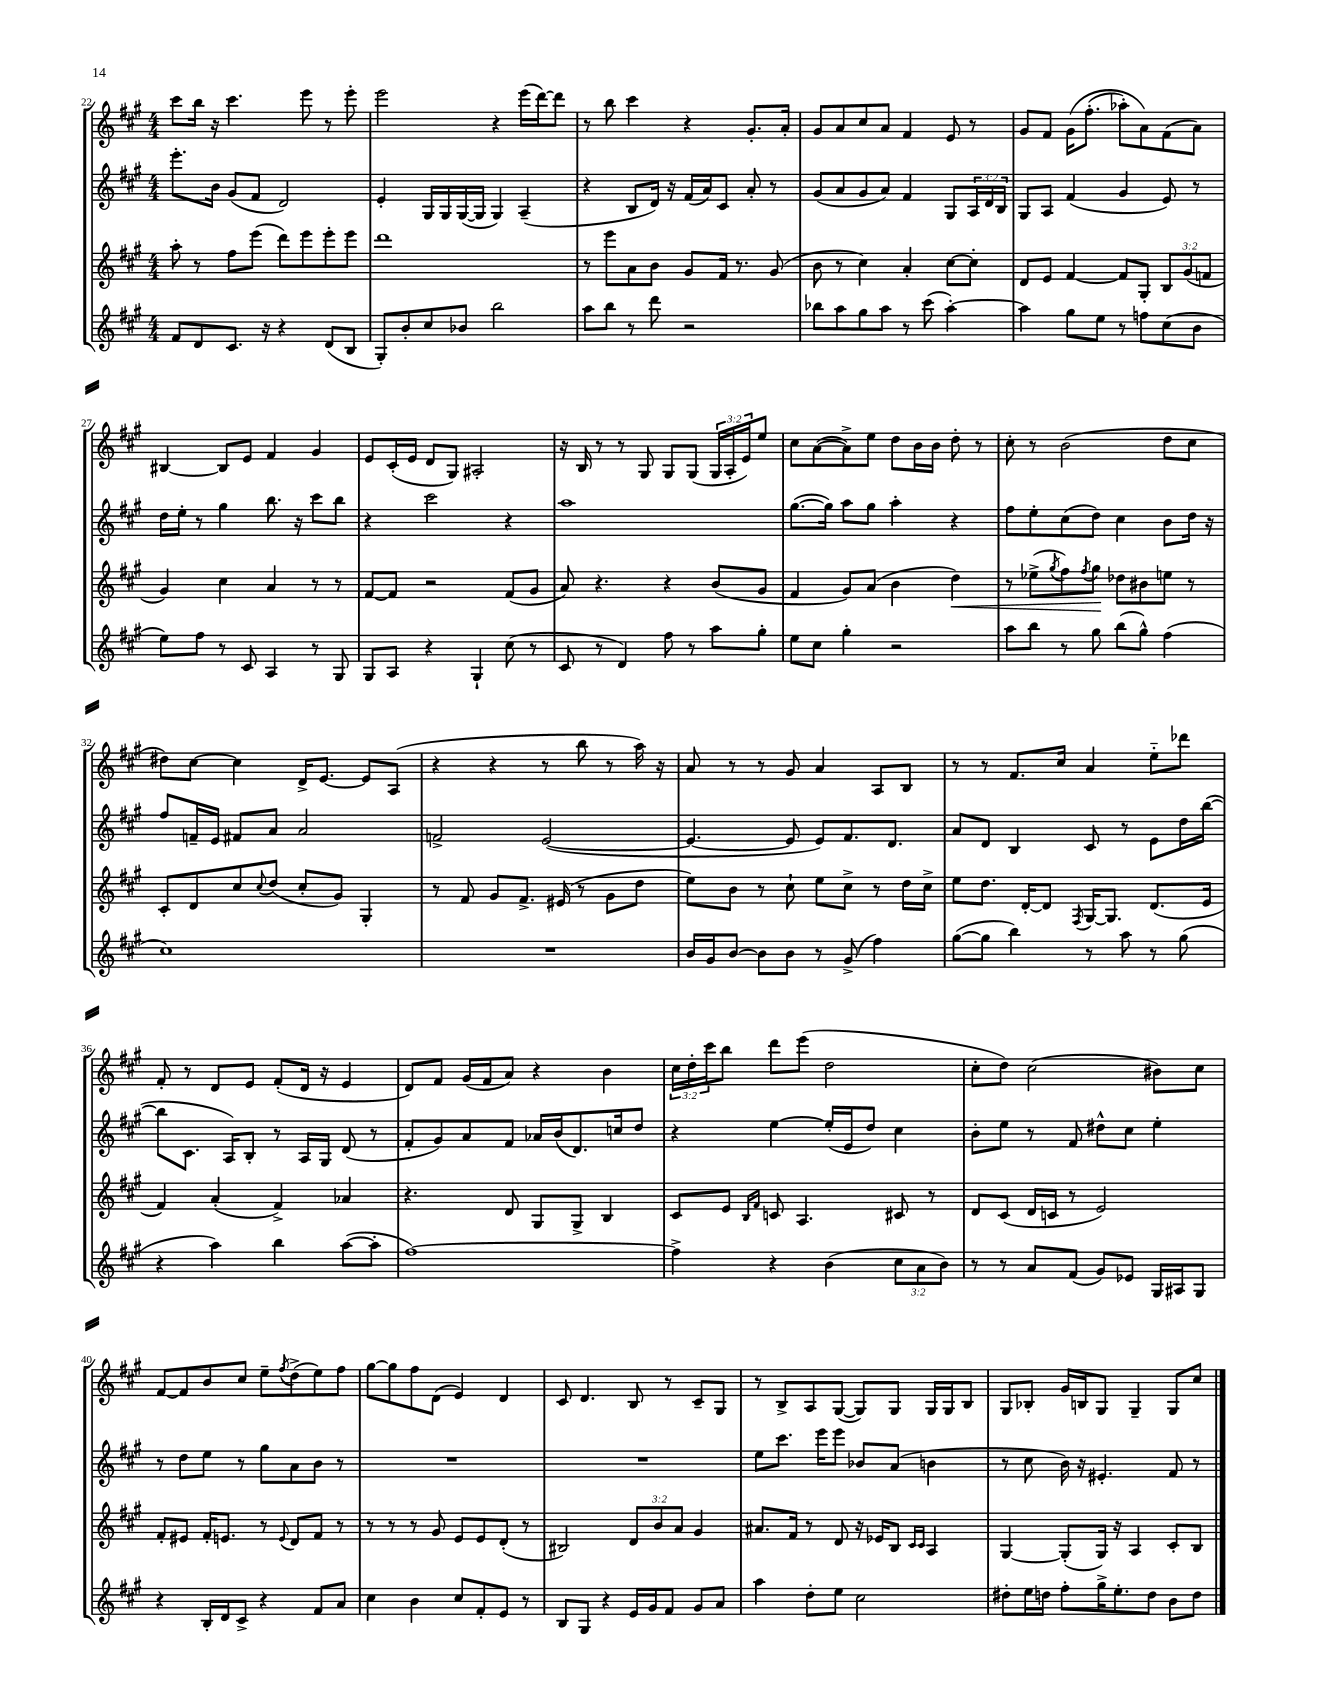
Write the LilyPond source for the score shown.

<<
\new StaffGroup <<
\new Staff = "s0" {
    \clef treble \key a \major \numericTimeSignature \time 4/4 \override Staff.TupletNumber.text = #tuplet-number::calc-fraction-text
    cis'''8 b''16 r16 cis'''4. e'''8 r8 e'''8-. |
    e'''2 r4 e'''16( d'''16~) d'''8 |
    r8 b''8 cis'''4 r4 gis'8.-. a'16-. |
    gis'8 a'8 cis''8 a'8 fis'4 e'8 r8 |
    gis'8 fis'8 gis'16\( fis''8.-.( aes''8-.) a'8\) fis'8( a'8) |
    bis4~ bis8 e'8 fis'4 gis'4 |
    e'8 cis'16-.( e'16 d'8 gis8) ais2-. |
    r16 b16 r8 r8 gis8 gis8 gis8( \tuplet 3/2 { gis16 a16-. e'16) } e''8 |
    cis''8 a'8~( a'8->) e''8 d''8 b'16 b'16 d''8-. r8 |
    cis''8-. r8 b'2( d''8 cis''8 |
    dis''8) cis''8~ cis''4 d'16-> e'8.~ e'8 a8( |
    r4 r4 r8 b''8 r8 a''16) r16 |
    a'8 r8 r8 gis'8 a'4 a8 b8 |
    r8 r8 fis'8. cis''16 a'4 e''8-_ des'''8 |
    fis'8-. r8 d'8 e'8 fis'8-.( d'16 r16 e'4 |
    d'8) fis'8 gis'16( fis'16 a'8) r4 b'4 |
    \tuplet 3/2 { cis''16 d''16-. cis'''16 } b''8 d'''8 e'''8( d''2 |
    cis''8-. d''8) cis''2( bis'8) cis''8 |
    fis'8~ fis'8 b'8 cis''8 e''8-- \acciaccatura { fis''8 } d''8->( e''8) fis''8 |
    gis''8~ gis''8 fis''8 d'8( e'4) d'4 |
    cis'8 d'4. b8 r8 cis'8-- gis8 |
    r8 b8-> a8 gis8~( gis8) gis8 gis16 gis16 b8 |
    gis8 bes8-. gis'16 b16 gis8 gis4-- gis8 cis''8 \bar "|." |
}
\new Staff = "s1" {
    \clef treble \key a \major \numericTimeSignature \time 4/4 \override Staff.TupletNumber.text = #tuplet-number::calc-fraction-text
    e'''8.-. b'16 gis'8( fis'8 d'2) |
    e'4-. gis16 gis16 gis16~( gis16 gis4) a4--( |
    r4 b8 d'16) r16 fis'16( a'16) cis'8 a'8-. r8 |
    gis'8( a'8 gis'8 a'8) fis'4 gis8 \tuplet 3/2 { a16 d'16 b16 } |
    gis8 a8 fis'4( gis'4 e'8) r8 |
    d''16 e''16-. r8 gis''4 b''8. r16 cis'''8 b''8 |
    r4 cis'''2 r4 |
    a''1 |
    gis''8.~( gis''16) a''8 gis''8 a''4-. r4 |
    fis''8 e''8-. cis''8( d''8) cis''4 b'8 d''16 r16 |
    fis''8 f'16-- e'16 fis'8 a'8 a'2 |
    f'2-> e'2~( |
    e'4.~ e'8 e'8) fis'8. d'8. |
    a'8 d'8 b4 cis'8 r8 e'8 d''16 b''16~( |
    b''8 cis'8. a16) b8-. r8 a16 gis16 d'8( r8 |
    fis'8-. gis'8) a'8 fis'8 aes'16 b'16( d'8.) c''16 d''8 |
    r4 e''4~ e''16-.( e'16 d''8) cis''4 |
    b'8-. e''8 r8 fis'8 dis''8-^ cis''8 e''4-. |
    r8 d''8 e''8 r8 gis''8 a'8 b'8 r8 |
    R1 |
    R1 |
    e''8 cis'''8. e'''16 e'''8 bes'8 a'8( b'4 |
    r8 cis''8 b'16) r16 eis'4.-. fis'8 r8 \bar "|." |
}
\new Staff = "s2" {
    \clef treble \key a \major \numericTimeSignature \time 4/4 \override Staff.TupletNumber.text = #tuplet-number::calc-fraction-text
    a''8-. r8 fis''8 e'''8( d'''8) e'''8 e'''8-. e'''8 |
    d'''1 |
    r8 e'''8 a'8 b'8 gis'8 fis'16 r8. gis'8( |
    b'8 r8 cis''4) a'4-. cis''8~ cis''8-. |
    d'8 e'8 fis'4~ fis'8 gis8-. \tuplet 3/2 { b8 gis'8( f'8 } |
    gis'4) cis''4 a'4 r8 r8 |
    fis'8~ fis'8 r2 fis'8( gis'8 |
    a'8) r4. r4 b'8( gis'8 |
    fis'4 gis'8) a'8( b'4 d''4\<) |
    r8 ees''8->( \acciaccatura { gis''8 } fis''8) \acciaccatura { fis''8 } gis''8\! des''8 bis'8 e''8 r8 |
    cis'8-. d'8 cis''8 \appoggiatura { cis''8 } d''8( cis''8-. gis'8) gis4-. |
    r8 fis'8 gis'8 fis'8.-> eis'16( r8 gis'8 d''8 |
    e''8) b'8 r8 cis''8-! e''8 cis''8-> r8 d''16 cis''16-> |
    e''8 d''8. d'16~-. d'8 \acciaccatura { fis8 } gis16~ gis8. d'8.( e'16 |
    fis'4) a'4-.( fis'4->) aes'4 |
    r4. d'8 gis8 gis8-> b4 |
    cis'8 e'8 \grace { b16 fis'16 } c'8 a4. cis'8 r8 |
    d'8 cis'8( d'16 c'16 r8 e'2) |
    fis'8-. eis'8 fis'16-. e'8. r8 \appoggiatura { e'8 } d'8 fis'8 r8 |
    r8 r8 r8 gis'8 e'8 e'8 d'8-.( r8 |
    bis2) \tuplet 3/2 { d'8 b'8 a'8 } gis'4 |
    ais'8. fis'16 r8 d'8 r16 ees'16 b8 \grace { cis'16 cis'16 } a4 |
    gis4~ gis8-.( gis16) r16 a4 cis'8-. b8 \bar "|." |
}
\new Staff = "s3" {
    \clef treble \key a \major \numericTimeSignature \time 4/4 \override Staff.TupletNumber.text = #tuplet-number::calc-fraction-text
    fis'8 d'8 cis'8. r16 r4 d'8( b8 |
    gis8-.) b'8-. cis''8 bes'8 b''2 |
    a''8 b''8 r8 d'''8 r2 |
    bes''8 a''8 gis''8 a''8 r8 cis'''8( a''4~-.) |
    a''4 gis''8 e''8 r8 f''8 cis''8( b'8 |
    e''8) fis''8 r8 cis'8 a4 r8 gis8 |
    gis8 a8 r4 gis4-! cis''8( r8 |
    cis'8 r8 d'4) fis''8 r8 a''8 gis''8-. |
    e''8 cis''8 gis''4-. r2 |
    a''8 b''8 r8 gis''8 b''8( gis''8-^) fis''4( |
    cis''1) |
    R1 |
    b'16 gis'16 b'8~ b'8 b'8 r8 gis'8->( fis''4) |
    gis''8~( gis''8 b''4) r8 a''8 r8 gis''8( |
    r4 a''4) b''4 a''8~( a''8-. |
    fis''1~) |
    fis''4-> r4 b'4( \tuplet 3/2 { cis''8 a'8 b'8) } |
    r8 r8 a'8 fis'8( gis'8) ees'8 gis16 ais16 gis8 |
    r4 b16-. d'16 cis'8-> r4 fis'8 a'8 |
    cis''4 b'4 cis''8 fis'8-. e'8 r8 |
    b8 gis8 r4 e'16 gis'16 fis'8 gis'8 a'8 |
    a''4 d''8-. e''8 cis''2 |
    dis''8-. e''16 d''16 fis''8-. gis''16-> e''8.-. d''8 b'8 d''8 \bar "|." |
}
>>
>>
\layout { \context { \Score currentBarNumber = #22 } }
